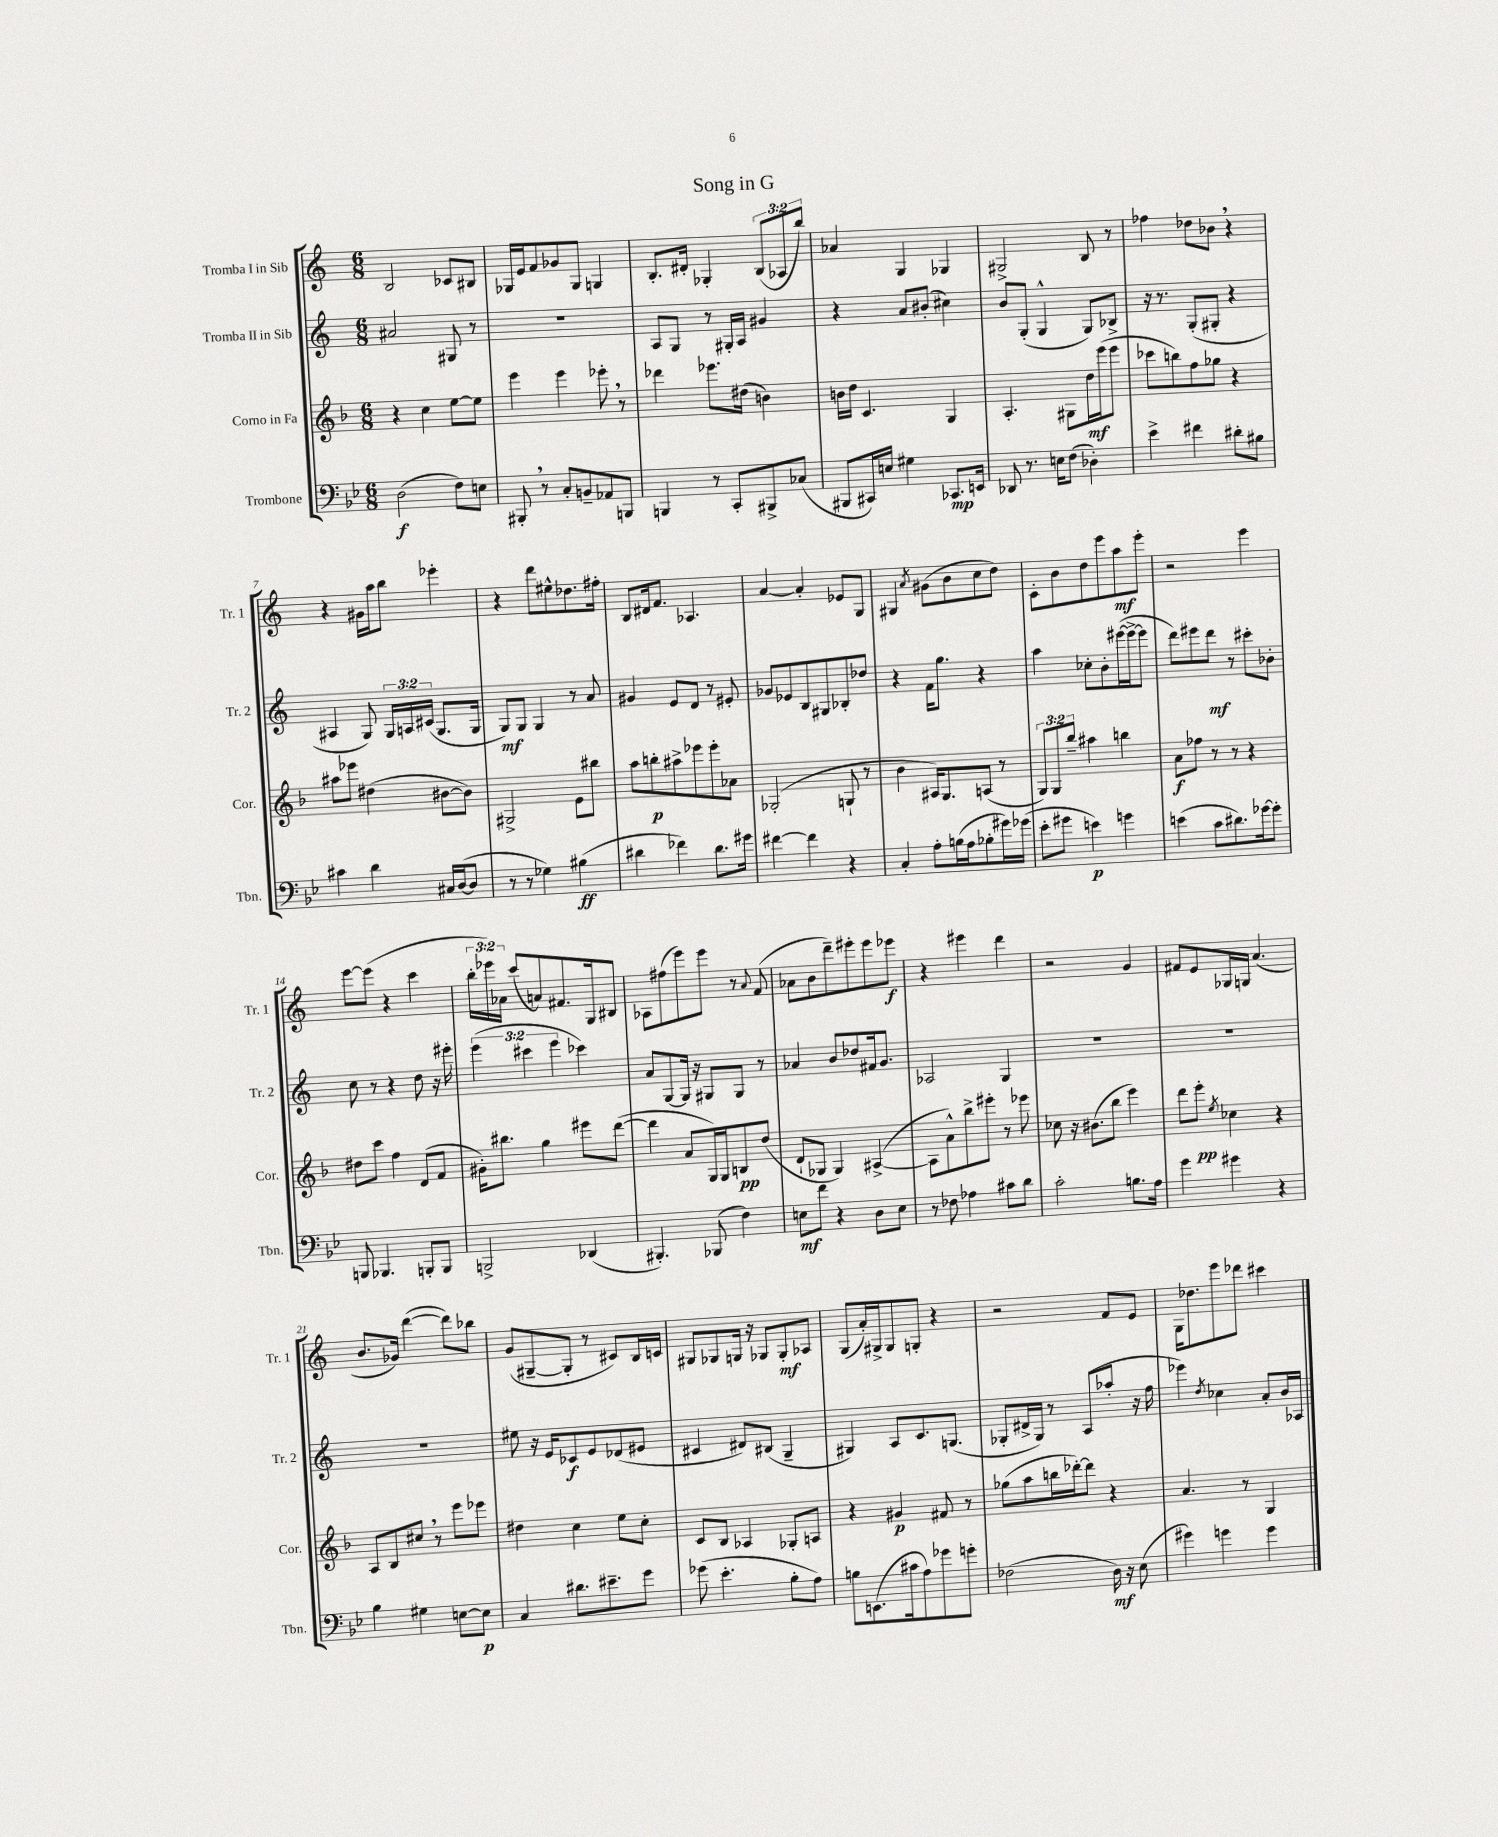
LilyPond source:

\header { title = "Song in G" }
<<
\new StaffGroup <<
\new Staff = "s0" \with { instrumentName = "Tromba I in Sib" shortInstrumentName = "Tr. 1" } {
    \clef treble \key c \major \numericTimeSignature \time 6/8 \override Staff.TupletNumber.text = #tuplet-number::calc-fraction-text
    \autoBeamOff b2 ces'8[ bis8] |
    ges16[ e'16 f'8 ges'8 ges8] g4 |
    b8.[-. dis'16]-. ges4-. \tuplet 3/2 { b8[( aes8 b''8]) } |
    aes'4 g4 ges4 |
    gis2-> b8 r8 |
    fes''4 des''8[ bes'8] \breathe r4 |
    r4 gis'16[ a''16 b''8] ees'''4-. |
    r4 d'''8[ eis''8-^ des''8. fis''16]-. |
    b8[ dis'16 f'8.] aes4. |
    a'4~ a'4-. ees'8[ g8] |
    gis4 \acciaccatura { a'8 } gis'8[( b'8 c''8 d''8]) |
    c'8[-. b'8 d''8 e'''8 a''8\mf e'''8]-. |
    r2 e'''4 |
    e'''8[~ e'''8]( r4 c'''4 |
    \tuplet 3/2 { b''16[-. ees'''16) aes'16] } c'''8[( a'8) fis'8. g16 bis8] |
    aes8[ fis''8( e'''8) e'''8] r8 \appoggiatura { a'8 } f'8( |
    aes'8[ b'8 d'''8--) eis'''8-. eis'''8 ees'''8]\f |
    r4 eis'''4 d'''4 |
    r2 g'4 |
    fis'8[ e'8 ges16 g16] a'4.( |
    b'8.[ ges'16]) d'''4~( d'''8[) bes''8] |
    g'8[( gis8~-- gis8]-. r8 cis'8[) b16 c'16] |
    gis8[ ges8 g16] r16 ges8[ ges8-.\mf aes8] |
    g8[( a'16-.) gis16-> gis8 g8]-. r4 |
    r2 f'8[ e'8] |
    g16[ des''8. e'''8 des'''8] cis'''4 \bar "|." |
}
\new Staff = "s1" \with { instrumentName = "Tromba II in Sib" shortInstrumentName = "Tr. 2" } {
    \clef treble \key c \major \numericTimeSignature \time 6/8 \override Staff.TupletNumber.text = #tuplet-number::calc-fraction-text
    \autoBeamOff ais'2 gis8 r8 |
    R2. |
    a8[ g8] r8 gis16[-. a16] gis'4 |
    r4 a'8[ bis'8]-.( cis''4) |
    b'8[ g8]-.( g4-^ g8[) bes8]-> |
    r16 r8. g8[-.( gis8]-. r4 |
    ais4 g8) \tuplet 3/2 { g16[ a16 cis'16]( } g8.[ g16] |
    g8[\mf) g8] g4 r8 a'8 |
    gis'4 e'8[ d'8] r8 eis'8-. |
    ges'8[ ees'8 b8 gis8 bes8-. des''8] |
    r4 f'16[ g''8.] r4 |
    a''4 ces''8[-. b'8-. eis'''16~( eis'''16~-> eis'''8] |
    d'''8[) eis'''8 d'''8]\mf r8 cis'''8[-. bes'8]-. |
    c''8 r8 r4 d''8 r16 eis'''16-. |
    \tuplet 3/2 { e'''4( cis'''4 e'''4 } ces'''4) |
    a'8[ g8~ g16] r16 gis8[ gis8] r8 |
    aes'4 b'8[ des''8 fis'16 g'8.] |
    aes2 g4 |
    R2. |
    R2. |
    R2. |
    eis''8 r16 e'16[ ces'8\f e'8 des'8( eis'8] |
    cis'4 dis'8[) bis8]( g4-- |
    gis4) a8[ c'8. g8.]( |
    ges8[-. dis'16-> ges16]) r8 a8[( aes''8]-. r16 f''16 |
    ees'''4) \acciaccatura { d''8 } ces''4 a'8[-. b'16 aes16] \bar "|." |
}
\new Staff = "s2" \with { instrumentName = "Corno in Fa" shortInstrumentName = "Cor." } {
    \clef treble \key f \major \numericTimeSignature \time 6/8 \override Staff.TupletNumber.text = #tuplet-number::calc-fraction-text
    \autoBeamOff r4 c''4 e''8[~ e''8] |
    e'''4 e'''4 ees'''8-. \breathe r8 |
    des'''4 ees'''8.[ dis''16]( b'4) |
    b'16[ d''16] c'4. g4 |
    a4.-. gis8[ d''16\mf e'''16( e'''8] |
    ces'''8[ b''8) f''8 ges''8] r4 |
    ais''8[ ees'''8] dis''4( bis'8[~ bis'8]) |
    gis2-> e'8[ bis''8] |
    a''8[ b''8-.\p ais''8-> ees'''8 ees'''8-. aes'8] |
    ges2-.( g8-! r8 |
    bes'4 ais16[) g8. a8]( r8 |
    \tuplet 3/2 { g8[) g8 bes''8]-- } ais''4 b''4 |
    a'8[\f fes''8] r8 r8 r4 |
    dis''8[ c'''8] f''4 d'8[( f'8] |
    gis'16[-.) bis''8.] g''4 eis'''8[ d'''8]~( |
    d'''4 a'8[ g16) g16 b8\pp d''8]( |
    d'8[-! ges8] ges4) ais4~->( |
    ais8[ a'8-^) bes''8-> eis'''8]-. r8 ees'''8 |
    ces''8 r16 bis'8.[( bes''8] e'''4) |
    d'''8[ e'''8]-.\pp \acciaccatura { e''8 } ces''4 r4 |
    a8[ bes8 cis''8] \breathe r8 e'''8[ ees'''8] |
    dis''4 c''4 e''8[ c''8]-. |
    c'8[ bes8] aes4 ges8[-. a8] |
    r4 gis'4\p fis'8 r8 |
    ges''8[( a''8 b''16 des'''16~-.) des'''8] r4 |
    a'4. r8 g4 \bar "|." |
}
\new Staff = "s3" \with { instrumentName = "Trombone" shortInstrumentName = "Tbn." } {
    \clef bass \key bes \major \numericTimeSignature \time 6/8
    \autoBeamOff d2\f( f8[) e8] |
    bis,,8-. \breathe r8 c8[-. b,8-- aes,8 b,,8] |
    b,,4 r8 c,8[-. bis,,8-> ces8]( |
    bis,,8[ cis,16) e16] gis4 ces,8.[\mp e,16] |
    des,8 r8. e16[ f8]( des4-.) |
    ees'4-> fis'4 dis'8[-. bis8] |
    cis'4 d'4 cis16[ d16~( d8] |
    r8 r8 ges4) bis4\ff( |
    dis'4 fes'4) dis'8.[ gis'16] |
    fis'4~ fis'4 r4 |
    c4-. a8[-. b16( a16 bes8-. gis'16) ges'16]( |
    ees'8[-. gis'8] e'4\p) g'4 |
    e'4( c'8[ dis'8.) ges'16~ ges'8]-. |
    b,,8 bes,,4. b,,8[-. b,,8] |
    b,,2-> des,4( |
    bis,,4.-.) bes,,8( f4) |
    e8[\mf f'8] r4 d8[ e8] |
    r8 fes8 aes4 cis'8[ d'8] |
    c'2-. b8.[ a16] |
    g'4 gis'4 r4 |
    bes4 gis4 e8[~ e8]\p |
    c4 dis'8.[ eis'8.-- g'8] |
    ges'8( ees'4.-. bes8[-. a8]) |
    b8[ e,8.( cis'16 a8) ges'8 g'8]-. |
    fes2( d16\mf) r16 ees8( |
    gis'4) g'4 g'4 \bar "|." |
}
>>
>>
